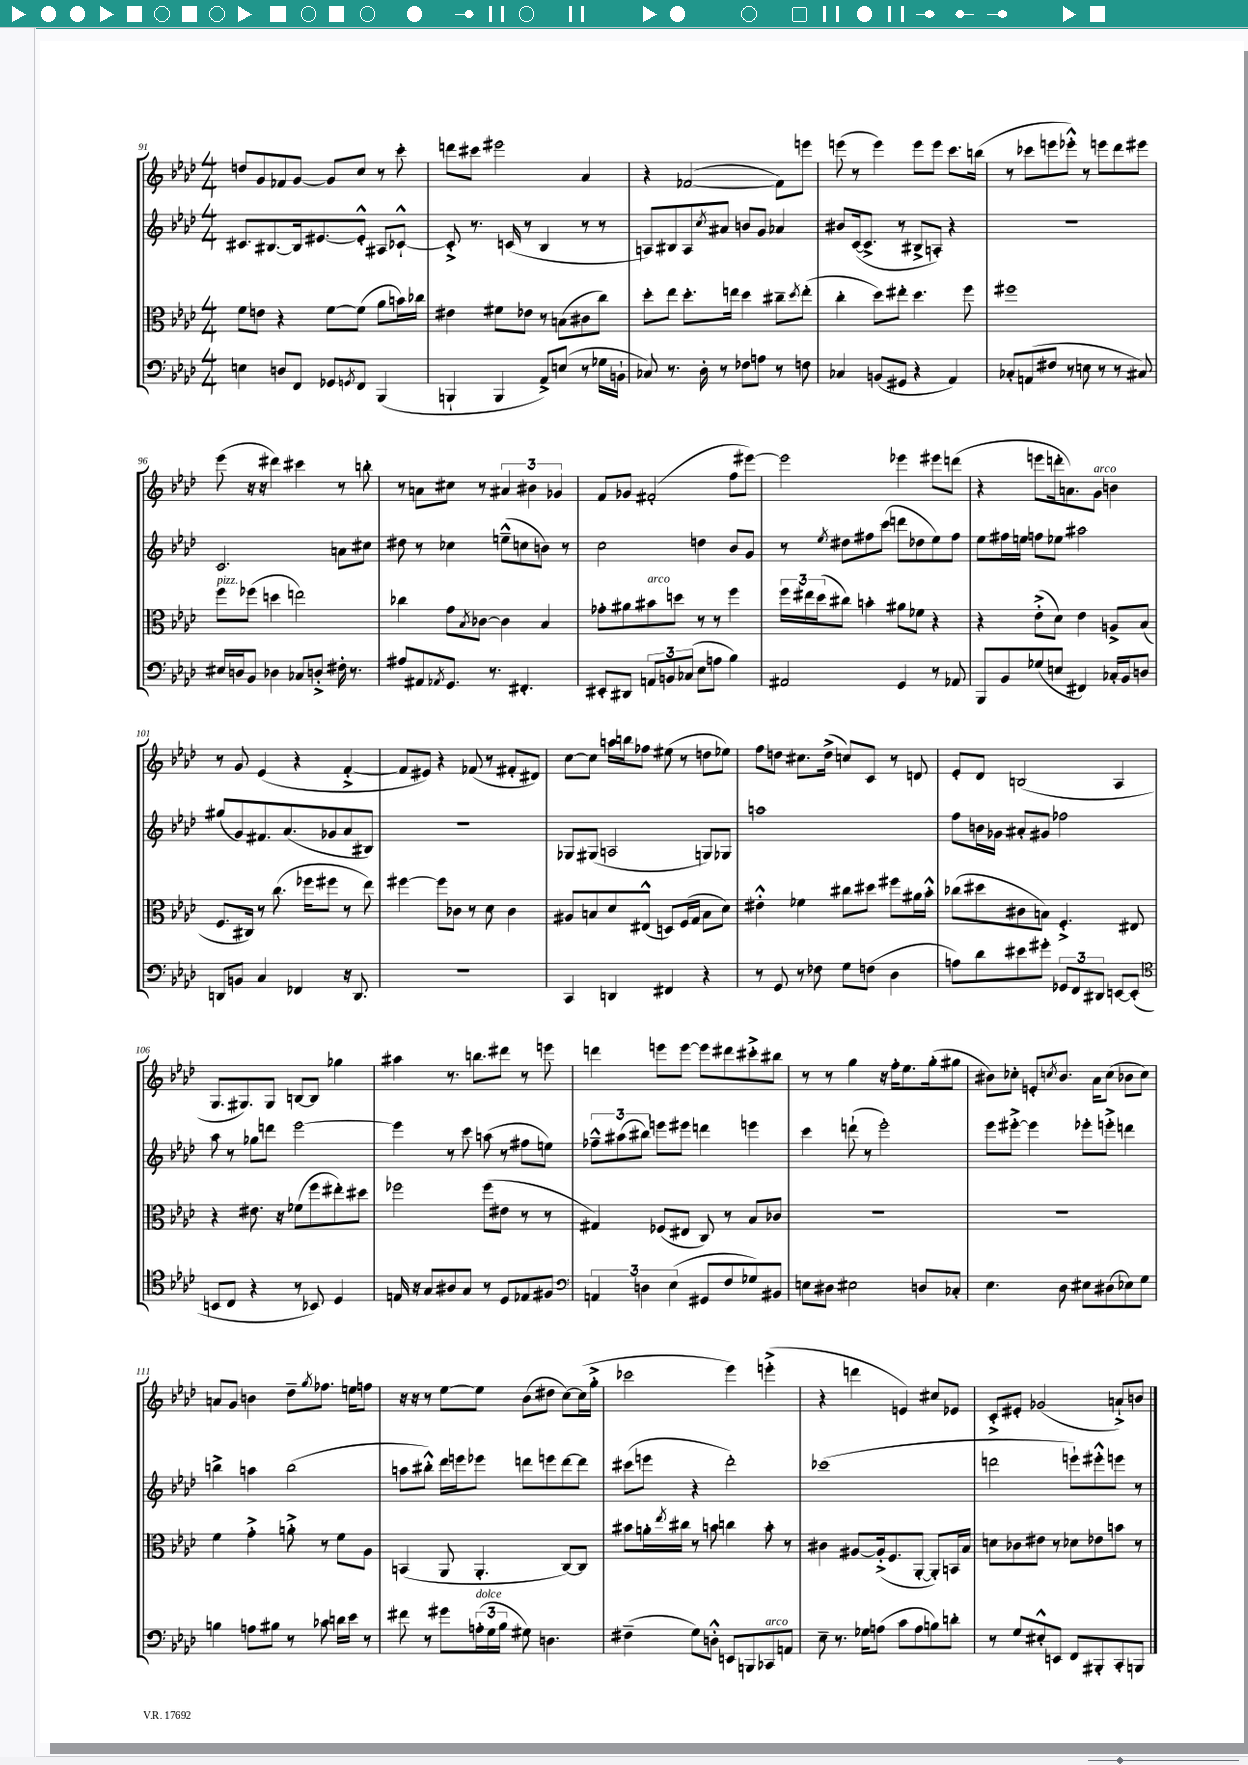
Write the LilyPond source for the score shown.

<<
\new StaffGroup <<
\new Staff = "s0" {
    \clef treble \key aes \major \numericTimeSignature \time 4/4
    d''8 g'8 fes'8 g'8~ g'8 c''8 r8 c'''8-. |
    d'''8 cis'''8 eis'''2 aes'4 |
    r4 fes'2~( fes'8) e'''8 |
    e'''8( r8 e'''4) e'''8 e'''8 c'''8. b''16( |
    r8 ces'''8 e'''8 ees'''8-.-^) r8 e'''8 des'''8 eis'''8 |
    ees'''8( r16 r16 dis'''4) cis'''4 r8 b''8-. |
    r8 a'8 cis''8 r8 \tuplet 3/2 { ais'4 bis'4 ges'4 } |
    f'8 ges'8 fis'2-.( f''8 eis'''8~) |
    eis'''2 ees'''4 eis'''8 d'''8( |
    r4 e'''8 d'''16-. a'8.) g'8^\markup { \italic "arco" } b'4 |
    r8 g'8 ees'4( r4 f'4~-.-> |
    f'8 eis'8) r4 fes'8( r8 fis'8-. dis'8) |
    c''8~ c''8 a''16 b''16 fes''8 eis''8( r8 d''8 ees''8) |
    f''8 d''8 cis''8. d''16->( c''8) c'8 r8 d'8 |
    ees'8-. des'8 b2( aes4 |
    g8. gis8.) gis8 b8~ b8 ges''4 |
    ais''4 r8. b''8. dis'''8 r8 e'''8 |
    d'''4 e'''8 e'''8~ e'''8 dis'''8 cis'''8-.-> bis''8 |
    r8 r8 g''4 r16 f''16-. ees''8. g''16-.( gis''8 |
    bis'8) ces''8-. e'8-. \acciaccatura { c''8 } bis'8. aes'16 c''8( bes'8 c''8) |
    a'8 g'8 b'4 des''8-- \acciaccatura { g''8 } fes''8. e''16 f''8 |
    r16 r16 r8 ees''8~ ees''8 bes'8( dis''8 c''8~) c''16( g''16-.-> |
    ces'''2 ees'''4) e'''4-.->( |
    r4 d'''4 e'4) cis''8 ees'8 |
    c'8-.-> eis'8-. ges'2( a'8-!->) b'8 \bar "|." |
}
\new Staff = "s1" {
    \clef treble \key aes \major \numericTimeSignature \time 4/4
    cis'8. bis8.~ bis16 eis'8.~ eis'8-.-^ ais8 ces'8~-!-^ |
    ces'8-.-> r8. c'16( r8 bes4 r8 r8 |
    a8) bis8 a8 \acciaccatura { c''8 } ais'8 b'8 g'8 aes'4 |
    bis'8 c'16~( c'8.-> r8 bis8-> a8-.) r4 |
    R1 |
    c'2. a'8 cis''8 |
    dis''8 r8 ces''4 e''8---^( c''8 b'8) r8 |
    c''2 d''4 bes'8 g'8 |
    r8 \acciaccatura { ees''8 } dis''8 fis''8 c'''8( d'''8 des''8 ees''8) fis''8 |
    ees''8 fis''16 e''16 f''8 ees''8 ais''2 |
    gis''8( g'8) fis'8. aes'8.( ges'8 aes'8 bis8) |
    R1 |
    ges8 gis8( a2 g8) ges8 |
    a''1 |
    f''8 b'16 ges'16 ais'8-. gis'8 fes''2 |
    aes''8 r8 ges''8 d'''8 ees'''2~ |
    ees'''4 r8 c'''8 a''8( r8 fis''8 e''8) |
    \tuplet 3/2 { fes''8---^ ais''8( bis''8) } e'''8 eis'''8 d'''4 e'''4 |
    c'''4 d'''8-!( r8 ees'''2-.) |
    ees'''8 eis'''8~-.-> eis'''4 ees'''8-. e'''8-.-> d'''4 |
    b''4-> a''4 b''2( |
    a''8 bis''8-.-^) des'''16 e'''16 ees'''8 d'''8 e'''8 d'''8~ d'''8 |
    cis'''8( e'''8 r4 des'''2-.) |
    ces'''1( |
    d'''2 e'''8-!) eis'''8-.-^ e'''8 r8 \bar "|." |
}
\new Staff = "s2" {
    \clef alto \key aes \major \numericTimeSignature \time 4/4
    f'8 e'8 r4 f'8~ f'8( aes'8 b'16) ces''16 |
    eis'4 fis'8 ees'8 r8 b8( cis'8 c''8) |
    des''8-. ees''8 des''8.-. e''16 des''4 cis''8-- \acciaccatura { des''8 } e''8-.( |
    c''4-. des''8) eis''8-. des''4. f''8 |
    fis''1 |
    f''8^\markup { \italic "pizz." } fes''8( d''4 e''2) |
    ces''4 g'8 \acciaccatura { bes8 } ces'8~ ces'4 bes4 |
    ges'8-. ais'8 bis'8^\markup { \italic "arco" } d''8 r8 r8 f''4 |
    \tuplet 3/2 { f''16 eis''16 des''16( } cis''8) b'4-. ais'8 fes'8 r4 |
    r4 ees'8-.->( des'8) ees'4 a8-> bes8( |
    f8. cis16) r8 c''8.( fes''16 fis''8 r8 ees''8) |
    fis''4~ fis''8 ces'8 r8 des'8 ces'4 |
    ais8 b8 des'8 eis8-^( d8) f16( g16 b8 des'8) |
    eis'4-.-^ fes'4 cis''8 dis''8 fis''8 ais'16 bes'16-.-^ |
    ces''8( dis''8 cis'8 b8) f4.-.-> eis8 |
    r4 eis'8. r16 fes'8( f''8 eis''8-.) dis''8 |
    fes''2 fes''8( eis'8 r8 r8 |
    gis4) fes8( eis8 c8) r8 bes8 ces'8 |
    R1 |
    R1 |
    f'4 g'4-.-> a'8-.-> r8 f'8 aes8 |
    b,4( aes,8 aes,4.-. c8~) c8 |
    bis'8 a'16-. \acciaccatura { ees''8 } cis''16 r8 b'8 c''4 b'8-. r8 |
    cis'4 ais8~ ais16-.->( f8. aes,8~-. aes,8-.) b,16 bes16 |
    d'8 ces'8 eis'8 r8 des'8 ees'8 b'8 r8 \bar "|." |
}
\new Staff = "s3" {
    \clef bass \key aes \major \numericTimeSignature \time 4/4
    e4 d8 f,8 ges,8 \acciaccatura { g,8 } f,8 bes,,4( |
    b,,4-! b,,4 aes,8->) e8( r8 ges16 b,16-! |
    ces8) r8. des16-. r8 fes8 a8 r8 f8 |
    ces4 b,8( gis,8 r4 aes,4) |
    ces8-. a,8( fis8 r8 e8 r8 r8 cis8) |
    eis16 d16 bes,8 des4 ces8 d8-.-> fis16-. r8. |
    ais8 ais,8 \acciaccatura { aes,8 } g,8. r8. fis,4.-. |
    eis,8-. dis,8 \tuplet 3/2 { a,8 b,8 ces8( } ees8 a8 bes4) |
    ais,2 g,4 r8 aes,8 |
    bes,,8 bes,8 ges8( e8 fis,4) ces16-. bes,16 d8 |
    d,8 b,8 c4 fes,4 r16 d,8. |
    r1 |
    c,4 d,4 fis,4 r4 |
    r8 g,8 r8 fes8 g8 f8( des4 |
    a8) des'8 eis'8 gis'8-. \tuplet 3/2 { ges,8 f,8 dis,8 } e,8~ e,8-.( |
    \clef tenor b,8 c8 r4 r8 bes,8) des4 |
    e16 r16 g8 ais8 g8 r8 des8 ees8 fis8 |
    \clef bass \tuplet 3/2 { a,4 d4 ees4( } gis,8 f8 ges8) bis,8 |
    e8 dis8 eis2 d8 ces8-. |
    ees4. des8 eis8 dis8( ees8) g8 |
    b4 a8 bis8 r8 ces'8 d'16 ees'16 r8 |
    fis'8 r8 gis'8 \tuplet 3/2 { a16-.^\markup { \italic "dolce" }( g16 bes16 } gis8) d4. |
    fis4--( g8) d8-.-^ e,8 b,,8 ces,8^\markup { \italic "arco" } a,8 |
    ees8-- r8. ges16 a8( c'8 a8 b8) d'8-. |
    r8 g8 eis8-.-^ e,8 f,8 bis,,8-. c,8-. b,,8 \bar "|." |
}
>>
>>
\layout { \context { \Score currentBarNumber = #91 } }
